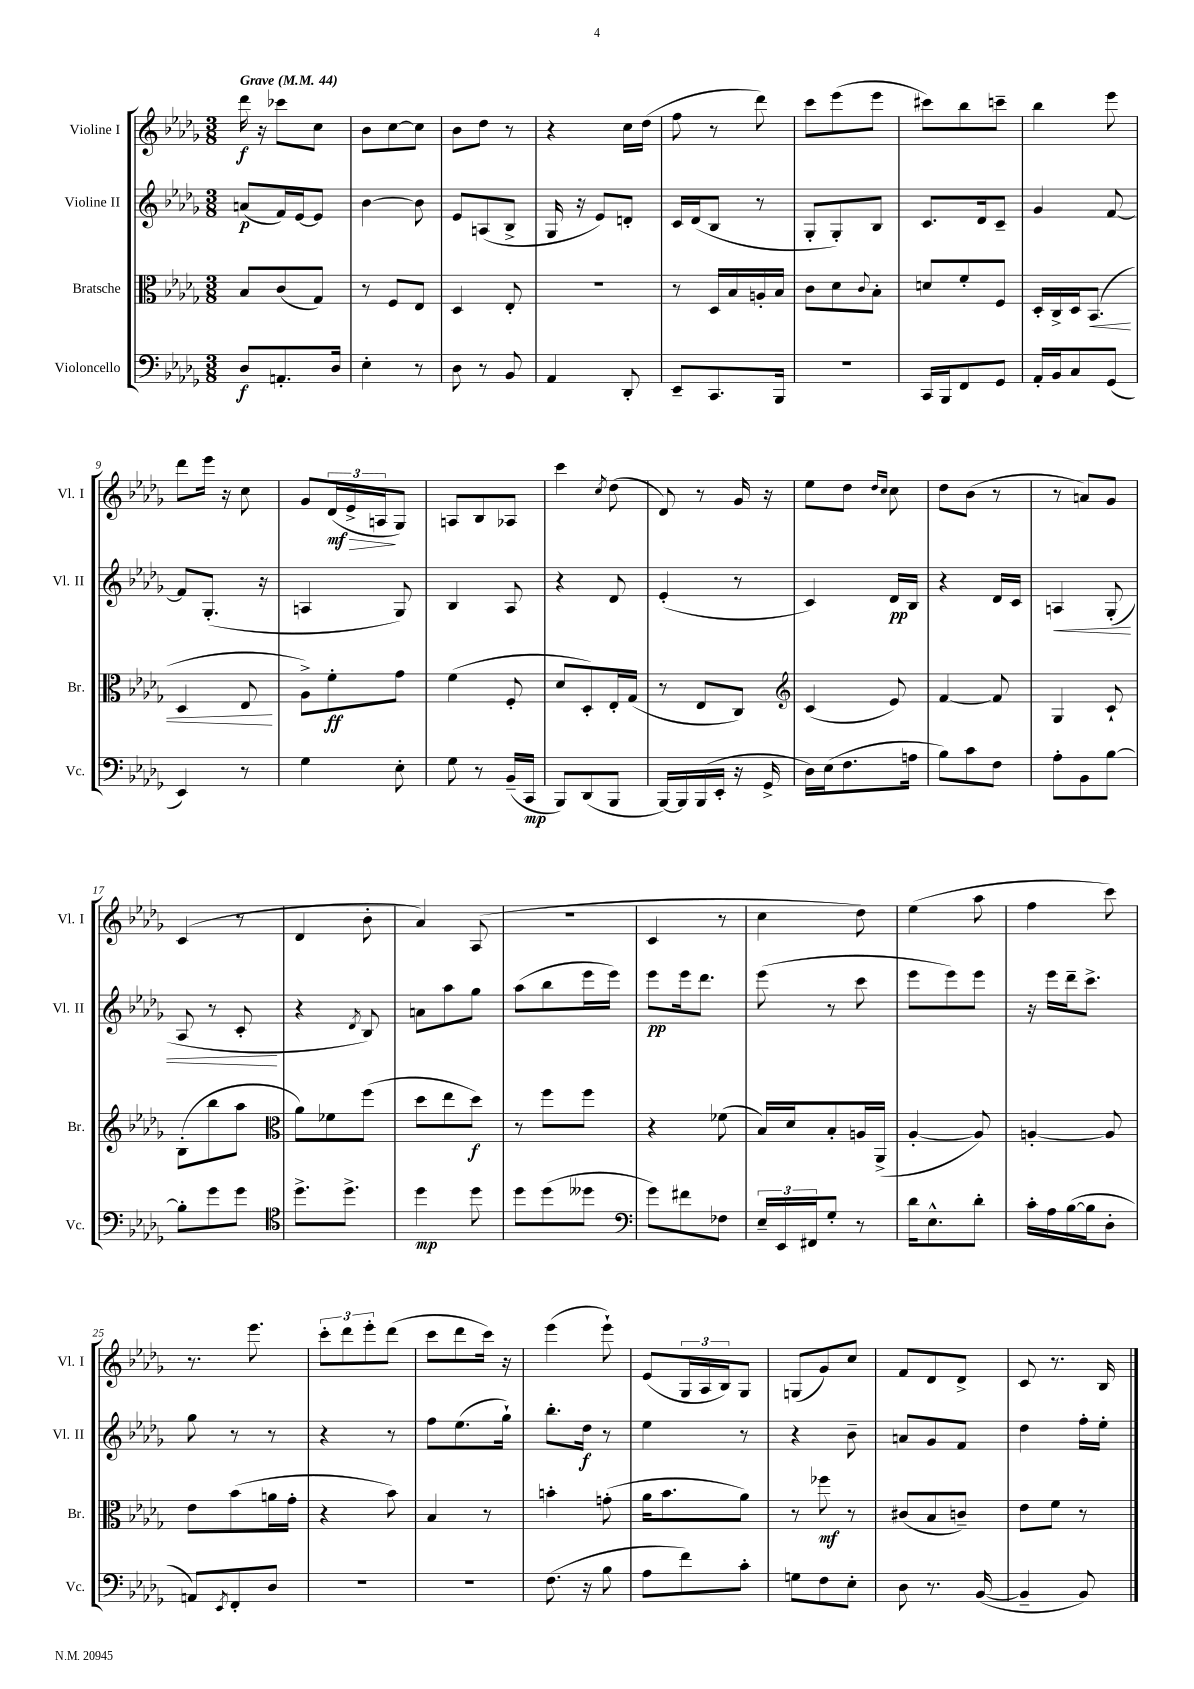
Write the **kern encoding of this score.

**kern	**kern	**kern	**kern
*staff4	*staff3	*staff2	*staff1
*clefF4	*clefC3	*clefG2	*clefG2
*k[b-e-a-d-g-]	*k[b-e-a-d-g-]	*k[b-e-a-d-g-]	*k[b-e-a-d-g-]
*M3/8	*M3/8	*M3/8	*M3/8
*MM44	*MM44	*MM44	*MM44
8D-/L	8B-/L	(8a/L	16ddd-\
.	.	.	16r
8.AA'/	(8c/	16f/L)	8ccc-\L
.	.	[16e-/J	.
.	8G-/J)	8e-/]J	8cc\J
16D-/Jk	.	.	.
=	=	=	=
4E-'\	8r	[4b-\	8b-\L
.	8F/L	.	[8cc\
8r	8E-/J	8b-\]	8cc\]J
=	=	=	=
8D-\	4D-/	8e-/L	8b-\L
8r	.	(8A/	8dd-\J
8BB-/	8E-'/	8B-^/J	8r
=	=	=	=
4AA-/	4.r	16G-/	4r
.	.	16r	.
.	.	8e-/L)	.
8DD-'/	.	8d'/J	16cc\LL
.	.	.	(16dd-\JJ
=	=	=	=
8EE-~/L	8r	16c/LL	8ff\
.	.	(16d-/J	.
8.CC/	16D-/LL	8B-/J	8r
.	16B-/	.	.
.	16A'/	8r	8ddd-\)
16BBB-/Jk	16B-/JJ	.	.
=	=	=	=
4.r	8c\L	8G-'/L	8ccc\L
.	8d-\	8G-'/)	(8eee-\
.	8qqc/	.	.
.	8B-'\J	8B-/J	8eee-\J
=	=	=	=
16CC/LL	8d/L	8.c/L	8ccc#\L)
16BBB-/J	.	.	.
8FF/	8f'/	.	8bb-\
.	.	16d-/k	.
8GG-/J	8F/J	8c~/J	8ccc~\J
=	=	=	=
16AA-'/LL	16D-'/LL	4g-/	4bb-\
16BB-/J	16C^/	.	.
8C/	16D-/J	.	.
.	(8.BB-/J	.	.
(8GG-/J	.	[8f/	8eee-\
=	=	=	=
4EE-/)	4D-/	8f/]L	8ddd-\L
.	.	(8.G-'/J	16eee-\Jk
.	.	.	16r
8r	8E-/	.	8cc\
.	.	16r	.
=	=	=	=
4G-\	8A-^\L)	4A/	8g-/L
.	8f'\	.	(24d-/L
.	.	.	24e-^/
.	.	.	24A/J
8E-'\	8g-\J	8G-/)	8G-/J)
=	=	=	=
8G-\	(4f\	4B-/	8A/L
8r	.	.	8B-/
(16BB-~/LL	8F'/	8A-/	8A-/J
16CC/JJ	.	.	.
=	=	=	=
8BBB-/L)	8d-/L	4r	4ccc\
(8DD-/	8D-'/)	.	.
.	.	.	8qcc/
8BBB-/J	16E-'/L	8d-/	(8dd-\
.	(16G-/JJ	.	.
=	=	=	=
[16BBB-/LL)	8r	(4e-'/	8d-/)
16BBB-/]	.	.	.
(16BBB-/	8E-/L	.	8r
16EE-'/JJ	.	.	.
16r	8C/J)	8r	16g-/
16GG-^/	.	.	16r
=	=	=	=
*	*clefG2	*	*
16D-\LL)	(4c/	4c/)	8ee-\L
(16E-\J	.	.	.
8.F\	.	.	8dd-\J
.	.	.	16qqdd-/LL
.	.	.	16qqcc/JJ
.	8e-/)	16d-/LL	8cc\
16A\Jk	.	16B-/JJ	.
=	=	=	=
8B-\L)	[4f/	4r	8dd-\L
8c\	.	.	(8b-\J
8F\J	8f/]	16d-/LL	8r
.	.	16c/JJ	.
=	=	=	=
8A-'\L	4G-/	4A/	8r
8BB-\	.	.	8a/L)
[8B-\J	8c`/	(8G-'/	8g-/J
=	=	=	=
8B-'\]L	(8B-'\L	8A-/	(4c/
8g-\	8bb-\	8r	.
8g-\J	8aa-\J	8c'/	8r
=	=	=	=
*clefC4	*clefC3	*	*
8.dd-^\L	8a-\L)	4r	4d-/
.	8f-\	.	.
8.dd-^\J	.	.	.
.	.	8qd-/	.
.	(8ff\J	8B-/)	8b-'\
=	=	=	=
4dd-\	8dd-\L	8a\L	4a-/)
.	8ee-\	8aa-\	.
8dd-\	8dd-\J)	8gg-\J	(8A-/
=	=	=	=
8dd-\L	8r	(8aa-\L	4.r
(8dd-\	8ff\L	8bb-\	.
8dd--\J	8ff\J	16eee-\L	.
.	.	16eee-\JJ)	.
=	=	=	=
*clefF4	*	*	*
8g-\L)	4r	8eee-\L	4c/
8f#\	.	16eee-\k	.
.	.	8.ddd-\J	.
8F-\J	(8f-\	.	8r
=	=	=	=
24E-~/LL	16B-/LL)	(8eee-\	4cc\
24EE-/	.	.	.
.	16d-/J	.	.
24FF#/J	.	.	.
8G-'/J	8B-'/	8r	.
8r	16A/L	8ccc\	8dd-\)
.	(16AA-^/JJ	.	.
=	=	=	=
16d-\LK	[4A-'/	8eee-\L	(4ee-\
8.E-^^\	.	.	.
.	.	8eee-\)	.
8d-'\J	8A-/])	8eee-\J	8aa-\
=	=	=	=
16c'\LL	[4A'/	16r	4ff\
16A-\	.	16eee-\LL	.
([16B-\	.	16ddd-~\J	.
16B-\]J	.	8.ccc^\J	.
8D-'\J	8A/]	.	8ccc\)
=	=	=	=
8AA/L)	8e-\L	8gg-\	8.r
8qEE-/	.	.	.
8FF'/	(8b-\	8r	.
.	.	.	8.eee-\
8D-/J	16a\L	8r	.
.	16g-'\JJ	.	.
=	=	=	=
4.r	4r	4r	12ccc'\L
.	.	.	12ddd-\
.	.	.	12eee-'\
.	8b-\)	8r	(8ddd-\J
=	=	=	=
4.r	4B-/	8ff\L	8ccc\L
.	.	(8.ee-\	8ddd-\
.	8r	.	16ccc\Jk)
.	.	16gg-`\Jk)	16r
=	=	=	=
(8.F\	4b'\	8.bb-'\L	(4eee-\
16r	.	16dd-\Jk	.
8B-\	(8g'\	8r	8eee-`\)
=	=	=	=
8A-\L	16a-\LK	4ee-\	(8e-/L
.	8.b-\	.	.
8f\)	.	.	24G-/L
.	.	.	24A-/
.	.	.	24B-/J)
8c'\J	8a-\J)	8r	8G-/J
=	=	=	=
8G\L	8r	4r	(8G/L
8F\	8ff-\	.	8g-/)
8E-'\J	8r	8b-~\	8cc/J
=	=	=	=
8D-\	(8c#/L	8a/L	8f/L
8.r	8B-/	8g-/	8d-/
.	8c~/J)	8f/J	8d-^/J
([16BB-/	.	.	.
=	=	=	=
4BB-~/]	8e-\L	4dd-\	8c/
.	8f\J	.	8.r
8BB-/)	8r	16ff'\LL	.
.	.	16ee-'\JJ	16B-/
==	==	==	==
*-	*-	*-	*-
